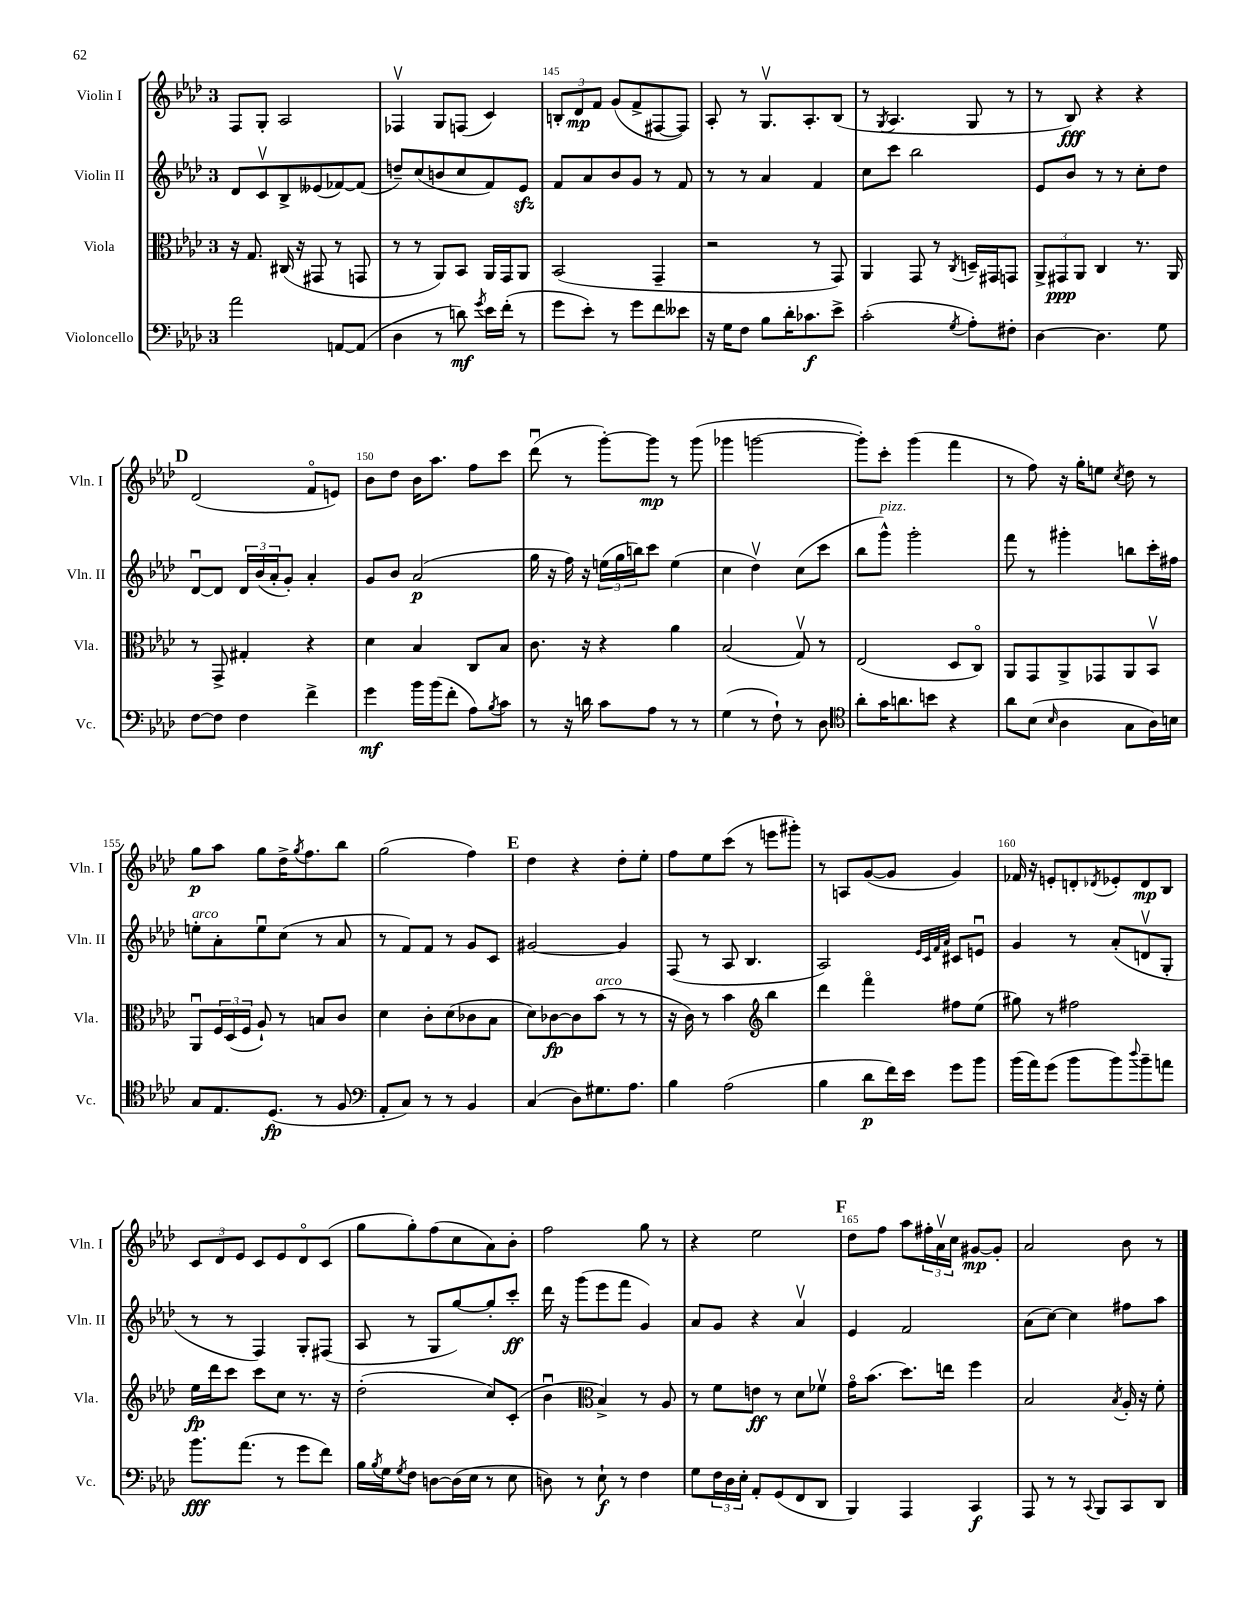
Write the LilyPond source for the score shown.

<<
\new StaffGroup <<
\new Staff = "s0" \with { instrumentName = "Violin I" shortInstrumentName = "Vln. I" } {
    \clef treble \key aes \major \once \override Staff.TimeSignature.style = #'single-digit \time 3/4
    f8 g8-. aes2 |
    fes4\upbow g8 f8( c'4) |
    \tuplet 3/2 { b8-. des'8\mp f'8 } g'8( f'8-> fis8~ fis8) |
    aes8-. r8 g8.\upbow aes8.-. bes8( |
    r8 \acciaccatura { g8 } aes4. g8 r8 |
    r8 bes8\fff) r4 r4 |
    \mark \markup { \bold "D" } des'2( f'8\flageolet e'8) |
    bes'8 des''8 bes'16 aes''8. f''8 c'''8 |
    des'''8\downbow( r8 g'''8~-.) g'''8\mp r8 g'''8( |
    ges'''4 g'''2~ |
    g'''8-.) c'''8-. g'''4( f'''4 |
    r8 f''8) r16 g''16-. e''8 \acciaccatura { c''8 } des''8 r8 |
    g''8\p aes''8 g''8 des''16-> \acciaccatura { g''8 } f''8. bes''8 |
    g''2( f''4) |
    \mark \markup { \bold "E" } des''4 r4 des''8-. ees''8-. |
    f''8 ees''8 c'''8( r8 e'''8 gis'''8-.) |
    r8 a8 g'8~( g'8 g'4) |
    fes'16 r16 e'8-. d'8-. \acciaccatura { des'8 } ees'8-. des'8\mp bes8 |
    \tuplet 3/2 { c'8 des'8 ees'8 } c'8 ees'8 des'8\flageolet c'8( |
    g''8 g''8-.) f''8( c''8 aes'8) bes'8-. |
    f''2 g''8 r8 |
    r4 ees''2 |
    \mark \markup { \bold "F" } des''8 f''8 aes''8 \tuplet 3/2 { fis''16-. aes'16\upbow c''16 } gis'8~\mp gis'8-. |
    aes'2 bes'8 r8 \bar "|." |
}
\new Staff = "s1" \with { instrumentName = "Violin II" shortInstrumentName = "Vln. II" } {
    \clef treble \key aes \major \once \override Staff.TimeSignature.style = #'single-digit \time 3/4
    des'8 c'8\upbow bes8-> eeses'8( fes'8~) fes'8( |
    d''8--) c''8( b'8 c''8 f'8) ees'8\sfz |
    f'8 aes'8 bes'8 g'8 r8 f'8 |
    r8 r8 aes'4 f'4 |
    c''8 c'''8 bes''2 |
    ees'8 bes'8 r8 r8 c''8-. des''8 |
    \mark \markup { \bold "D" } des'8~\downbow des'8 \tuplet 3/2 { des'16 bes'16( aes'16-. } g'8-.) aes'4-. |
    g'8 bes'8 aes'2\p( |
    g''16 r16 f''16) r16 \tuplet 3/2 { e''16( g''16 b''16) } c'''8 e''4( |
    c''4 des''4\upbow) c''8( c'''8 |
    bes''8 g'''8-^^\markup { \italic "pizz." }) g'''2-. |
    f'''8 r8 gis'''4-. b''8 c'''16-. fis''16 |
    e''8-.^\markup { \italic "arco" } aes'8-. e''8\downbow c''8( r8 aes'8 |
    r8 f'8) f'8 r8 g'8 c'8 |
    \mark \markup { \bold "E" } gis'2~ gis'4 |
    f8( r8 aes8 bes4. |
    aes2) \grace { ees'32 c'32 f'32 aes'32 } cis'8 e'8\downbow |
    g'4 r8 aes'8-.( d'8\upbow g8-. |
    r8 r8 f4) g8-. fis8( |
    aes8 r8 g8 g''8~) g''8-. c'''8-.\ff |
    des'''16 r16 g'''8( ees'''8 f'''8 g'4) |
    aes'8 g'8 r4 aes'4\upbow |
    \mark \markup { \bold "F" } ees'4 f'2 |
    aes'8( c''8~) c''4 fis''8 aes''8 \bar "|." |
}
\new Staff = "s2" \with { instrumentName = "Viola" shortInstrumentName = "Vla." } {
    \clef alto \key aes \major \once \override Staff.TimeSignature.style = #'single-digit \time 3/4
    r16 g8. cis16( r16 gis,8 r8 g,8 |
    r8 r8 aes,8) bes,8 aes,16 g,16 aes,8 |
    bes,2( g,4-- |
    r2 r8 g,8) |
    aes,4 g,8 r8 \acciaccatura { c8 } d16-- gis,16 g,8 |
    \tuplet 3/2 { aes,8-> gis,8\ppp aes,8 } c4 r8. aes,16 |
    \mark \markup { \bold "D" } r8 g,8-> gis4-. r4 |
    des'4 bes4 c8 bes8 |
    c'8. r16 r4 aes'4 |
    bes2( g8\upbow) r8 |
    ees2( des8 c8\flageolet) |
    aes,8 g,8 aes,8-> ges,8 aes,8 bes,8\upbow |
    aes,8\downbow \tuplet 3/2 { f16 des16( f16 } aes8-!) r8 b8 c'8 |
    des'4 c'8-. des'8( ces'8 bes8 |
    \mark \markup { \bold "E" } des'8) ces'8~\fp ces'8 bes'8^\markup { \italic "arco" }( r8 r8 |
    r16 c'16) r8 bes'4 \clef treble bes''4 |
    des'''4 f'''4\flageolet fis''8 ees''8( |
    gis''8) r8 fis''2 |
    ees''16\fp des'''16 c'''8 c'''8 c''8 r8. r16 |
    des''2-.( c''8) c'8-.( |
    bes'4\downbow \clef alto bes4->) r8 aes8 |
    r8 f'8 e'8\ff r8 des'8 fes'8\upbow |
    \mark \markup { \bold "F" } g'16\flageolet bes'8.( des''8.) e''16 f''4 |
    bes2 \acciaccatura { bes8 } aes16-. r16 f'8-. \bar "|." |
}
\new Staff = "s3" \with { instrumentName = "Violoncello" shortInstrumentName = "Vc." } {
    \clef bass \key aes \major \once \override Staff.TimeSignature.style = #'single-digit \time 3/4
    aes'2 a,8~ a,8( |
    des4 r8 d'8\mf) \acciaccatura { g'8 } ees'16 f'16-.( r8 |
    g'8 ees'8-.) r8 g'8 f'8 eeses'8 |
    r16 g16 f8 bes8 des'16-. ces'8.\f ees'8-> |
    c'2-.( \acciaccatura { g8 } aes8-.) fis8-. |
    des4~ des4. g8 |
    \mark \markup { \bold "D" } f8~ f8 f4 f'4-> |
    g'4\mf bes'16 bes'16( f'8-. aes8) \acciaccatura { bes8 } c'8 |
    r8 r16 d'16 c'8 aes8 r8 r8 |
    g4( r8 f8-!) r8 des8 |
    \clef tenor aes'8-. g'16 a'8. b'8 r4 |
    aes'8 bes8( \grace { bes16 } aes4 g8 aes16) b16 |
    g8 ees8. des8.\fp( r8 f8 |
    \clef bass aes,8-. c8) r8 r8 bes,4 |
    \mark \markup { \bold "E" } c4( des8) gis8. aes8. |
    bes4 aes2( |
    bes4 des'8\p f'16) ees'16 g'8 bes'8 |
    bes'16( aes'16) g'8( bes'8 bes'8) \appoggiatura { des''8 } bes'8-- a'8 |
    bes'8.\fff aes'8.( r8 g'8 f'8) |
    bes16 \acciaccatura { bes8 } g16 \acciaccatura { g8 } f8 d8~ d16( ees16 r8 ees8 |
    d8) r8 ees8-!\f r8 f4 |
    g8 \tuplet 3/2 { f16 des16 ees16-. } aes,8-. g,8( f,8 des,8 |
    \mark \markup { \bold "F" } bes,,4) aes,,4 c,4\f |
    aes,,8 r8 r8 \appoggiatura { c,8 } bes,,8 c,8 des,8 \bar "|." |
}
>>
>>
\layout { \context { \Score currentBarNumber = #143 \override BarNumber.break-visibility = ##(#f #t #t) barNumberVisibility = #(every-nth-bar-number-visible 5) } }
